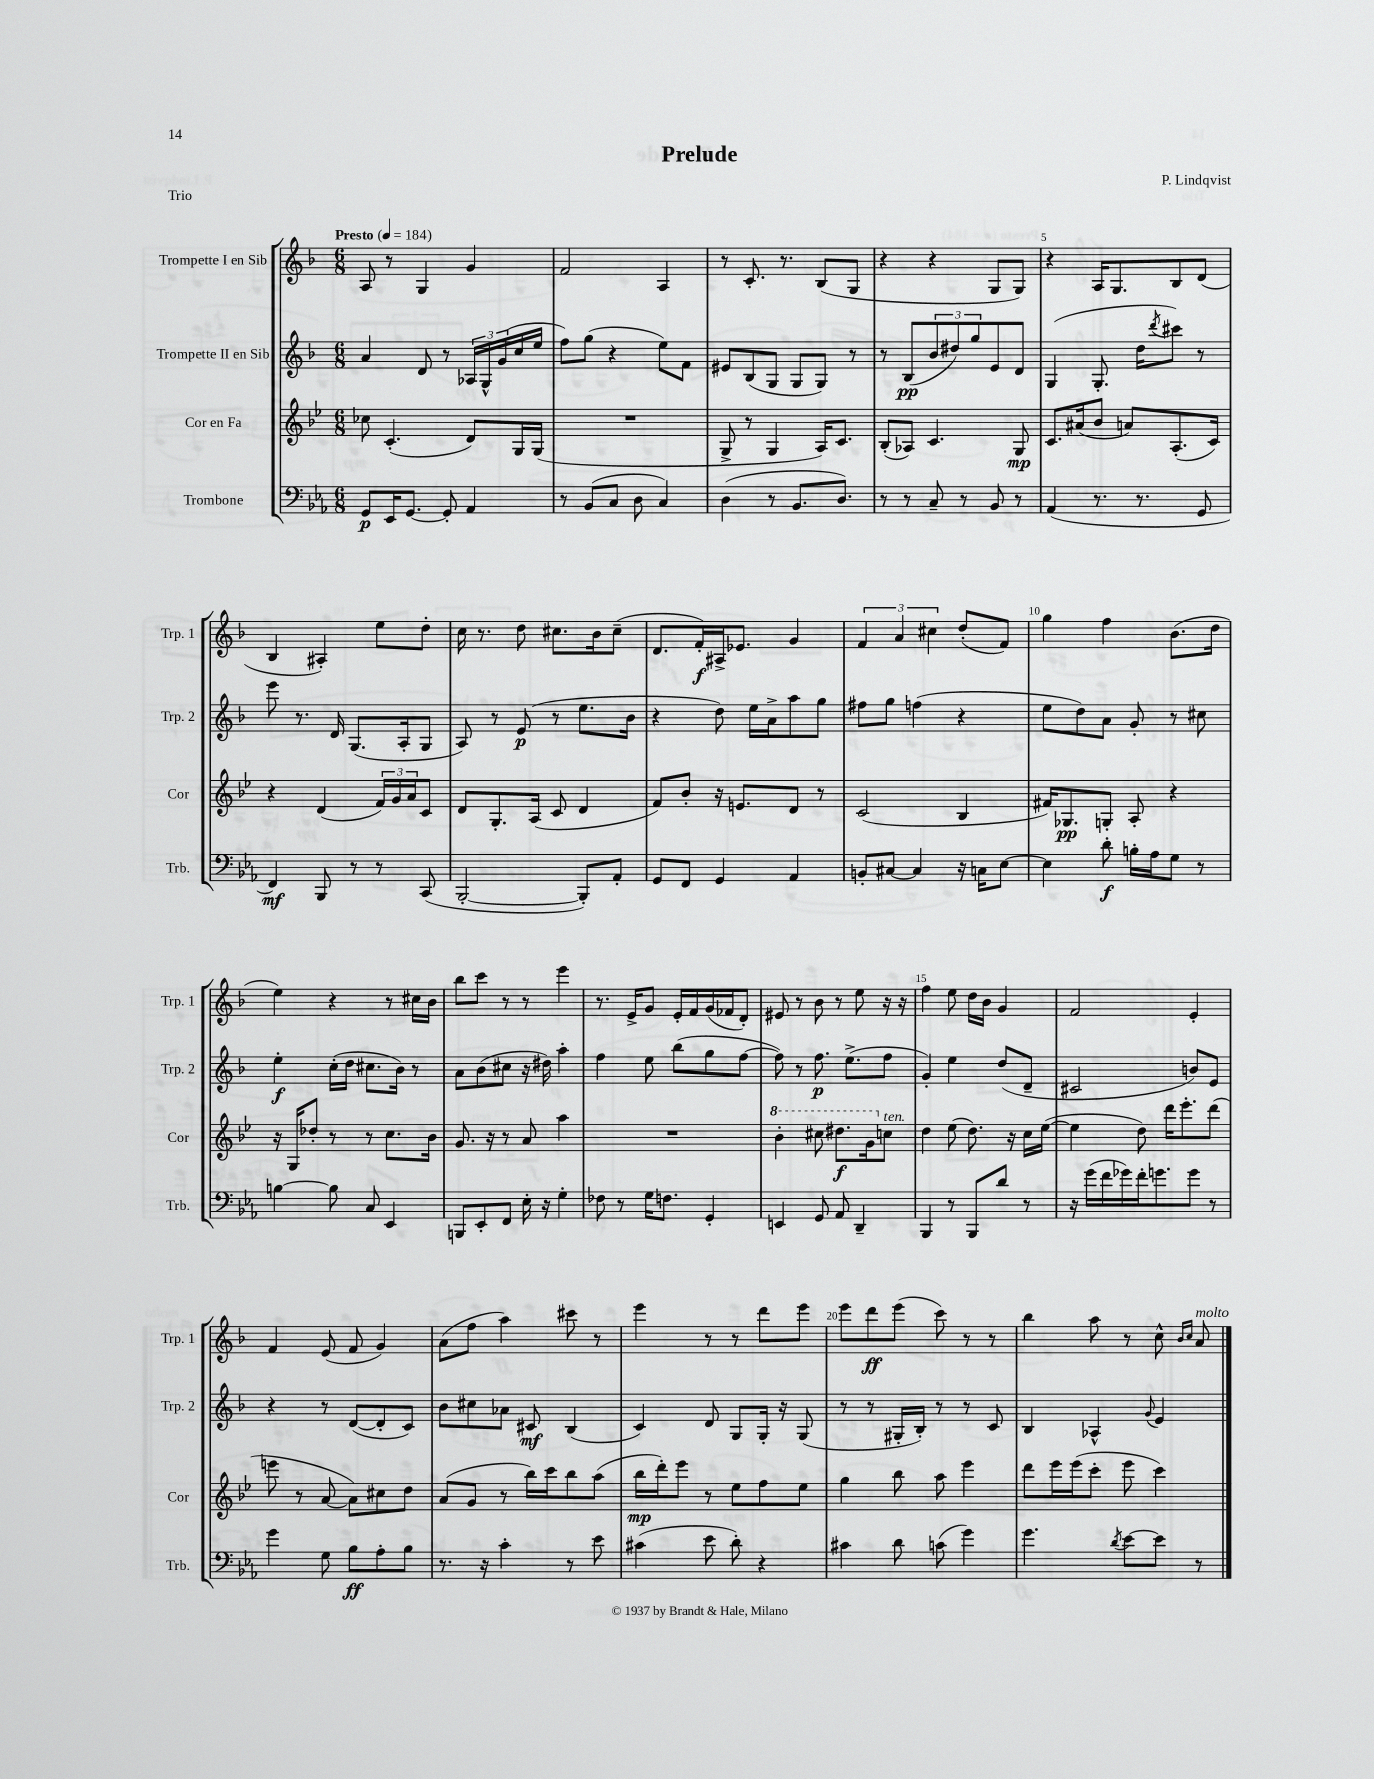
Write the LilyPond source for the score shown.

\header { title = "Prelude" composer = "P. Lindqvist" piece = "Trio" }
<<
\new StaffGroup <<
\new Staff = "s0" \with { instrumentName = "Trompette I en Sib" shortInstrumentName = "Trp. 1" } {
    \clef treble \key f \major \numericTimeSignature \time 6/8 \tempo "Presto" 4 = 184
    a8 r8 g4 g'4 |
    f'2 a4 |
    r8 c'8.-. r8. bes8( g8 |
    r4 r4 g8 g8) |
    r4 a16 g8. bes8 d'8( |
    bes4 ais4-.) e''8 d''8-. |
    c''16 r8. d''8 cis''8. bes'16 cis''8--( |
    d'8. f'16-.\f) ais16-> ees'8. g'4 |
    \tuplet 3/2 { f'4 a'4 cis''4 } d''8-.( f'8) |
    g''4 f''4 bes'8.( d''16 |
    e''4) r4 r8 cis''16 bes'16 |
    bes''8 c'''8 r8 r8 e'''4 |
    r8. e'16-> g'8 e'16-. f'16 g'16( fes'16 d'8-.) |
    eis'8 r8 bes'8 r8 e''8 r16 r16 |
    f''4 e''8 d''16 bes'16 g'4 |
    f'2 e'4-. |
    f'4 e'8( f'8 g'4) |
    a'8( f''8 a''4) cis'''8 r8 |
    e'''4 r8 r8 d'''8 e'''8 |
    e'''8 d'''8\ff e'''8( c'''8) r8 r8 |
    bes''4 a''8 r8 c''8-^ \grace { bes'16 c''16 } a'8^\markup { \italic "molto" } \bar "|." |
}
\new Staff = "s1" \with { instrumentName = "Trompette II en Sib" shortInstrumentName = "Trp. 2" } {
    \clef treble \key f \major \numericTimeSignature \time 6/8
    a'4 d'8 r8 \tuplet 3/2 { aes16 g16-^ g'16( } c''16 e''16 |
    f''8) g''8( r4 e''8) f'8 |
    eis'8 bes8( g8 g8 g8) r8 |
    r8 bes8\pp( \tuplet 3/2 { bes'8 dis''8) g''8 } e'8 d'8 |
    g4( g8.-. d''16 \acciaccatura { d'''8 } cis'''8) r8 |
    e'''8 r8. d'16 g8.( a16-. g8 |
    a8) r8 e'8\p( r8 e''8. bes'16 |
    r4 d''8) e''16 a'16-> a''8 g''8 |
    fis''8 g''8 f''4( r4 |
    e''8 d''8) a'8 g'8-. r8 cis''8 |
    e''4-.\f c''16-.( d''16 cis''8. bes'16) r8 |
    a'8 bes'8( cis''8 r16 dis''16) a''4-. |
    f''4 e''8 bes''8( g''8 f''8~ |
    f''8) r8 f''8.\p e''8.->( f''8 |
    g'4-.) e''4 d''8( d'8-- |
    cis'2 b'8) e'8 |
    r4 r8 d'8~( d'8-. c'8) |
    bes'8 cis''8 aes'8 cis'8\mf bes4( |
    c'4) d'8 g8 g16-. r16 g8( |
    r8 r8 gis16-. bes16-.) r8 r8 c'8 |
    bes4 aes4-^ \appoggiatura { g'8 } e'4 \bar "|." |
}
\new Staff = "s2" \with { instrumentName = "Cor en Fa" shortInstrumentName = "Cor" } {
    \clef treble \key bes \major \numericTimeSignature \time 6/8
    ces''8 c'4.-.( d'8) g16 g16( |
    R2. |
    g8-> r8 g4 a16) c'8. |
    bes8-.( aes8) c'4. g8\mp |
    c'8. ais'16( bes'8 a'8) a8.-.( c'16) |
    r4 d'4( \tuplet 3/2 { f'16) g'16 a'16 } c'8 |
    d'8 g8.-. a16( c'8 d'4 |
    f'8) bes'8-. r16 e'8. d'8 r8 |
    c'2( bes4 |
    fis'16) ges8.\pp g8-. a8-. r4 |
    r16 g16 des''8-. r8 r8 c''8. bes'16 |
    g'8. r16 r8 a'8 a''4 |
    R2. |
    \ottava #1 bes''4-. cis'''8 dis'''8.\f g''16 \ottava #0 c''!8^\markup { \italic "ten." } |
    d''4 ees''8( d''8.) r16 c''16 ees''16~( |
    ees''4 d''8) d'''16 ees'''8.-. d'''8( |
    e'''8 r8 a'8~ a'8) cis''8 d''8 |
    a'8( g'8 r8 bes''16) c'''16 bes''8 a''8( |
    bes''16\mp d'''16-.) ees'''8 r8 ees''8 f''8 ees''8 |
    g''4 bes''8 a''8 ees'''4 |
    d'''8 ees'''16 ees'''16( c'''8-. ees'''8 c'''4) \bar "|." |
}
\new Staff = "s3" \with { instrumentName = "Trombone" shortInstrumentName = "Trb." } {
    \clef bass \key ees \major \numericTimeSignature \time 6/8
    g,8\p ees,16 g,8.~ g,8-. aes,4 |
    r8 bes,8( c8 d8 c4) |
    d4( r8 bes,8. d8.) |
    r8 r8 c8-- r8 bes,8 r8 |
    aes,4( r8. r8. g,8 |
    f,4\mf) bes,,8 r8 r8 c,8( |
    bes,,2~-. bes,,8-.) aes,8-. |
    g,8 f,8 g,4 aes,4 |
    b,8-. cis8~ cis4 r16 c16 ees8~ |
    ees4 d'8-.\f b16-. aes16 g8 r8 |
    b4~ b8 c8 ees,4 |
    b,,8 ees,8-. f,8 ees16-. r16 g4-. |
    fes8 r8 g16 f8. g,4-. |
    e,4 g,8 aes,8 d,4-- |
    bes,,4 r8 bes,,8 d'8 r8 |
    r16 g'16( f'16 ges'16) f'16-. g'8. g'8 r8 |
    g'4 g8 bes8\ff aes8-. bes8 |
    r8. r16 c'4-. r8 ees'8 |
    cis'4( ees'8 d'8-.) r4 |
    cis'4 d'8 c'8( g'4) |
    g'4. \acciaccatura { d'8 } ees'8~ ees'8 r8 \bar "|." |
}
>>
>>
\layout { \context { \Score \override BarNumber.break-visibility = ##(#f #t #t) barNumberVisibility = #(every-nth-bar-number-visible 5) } }
